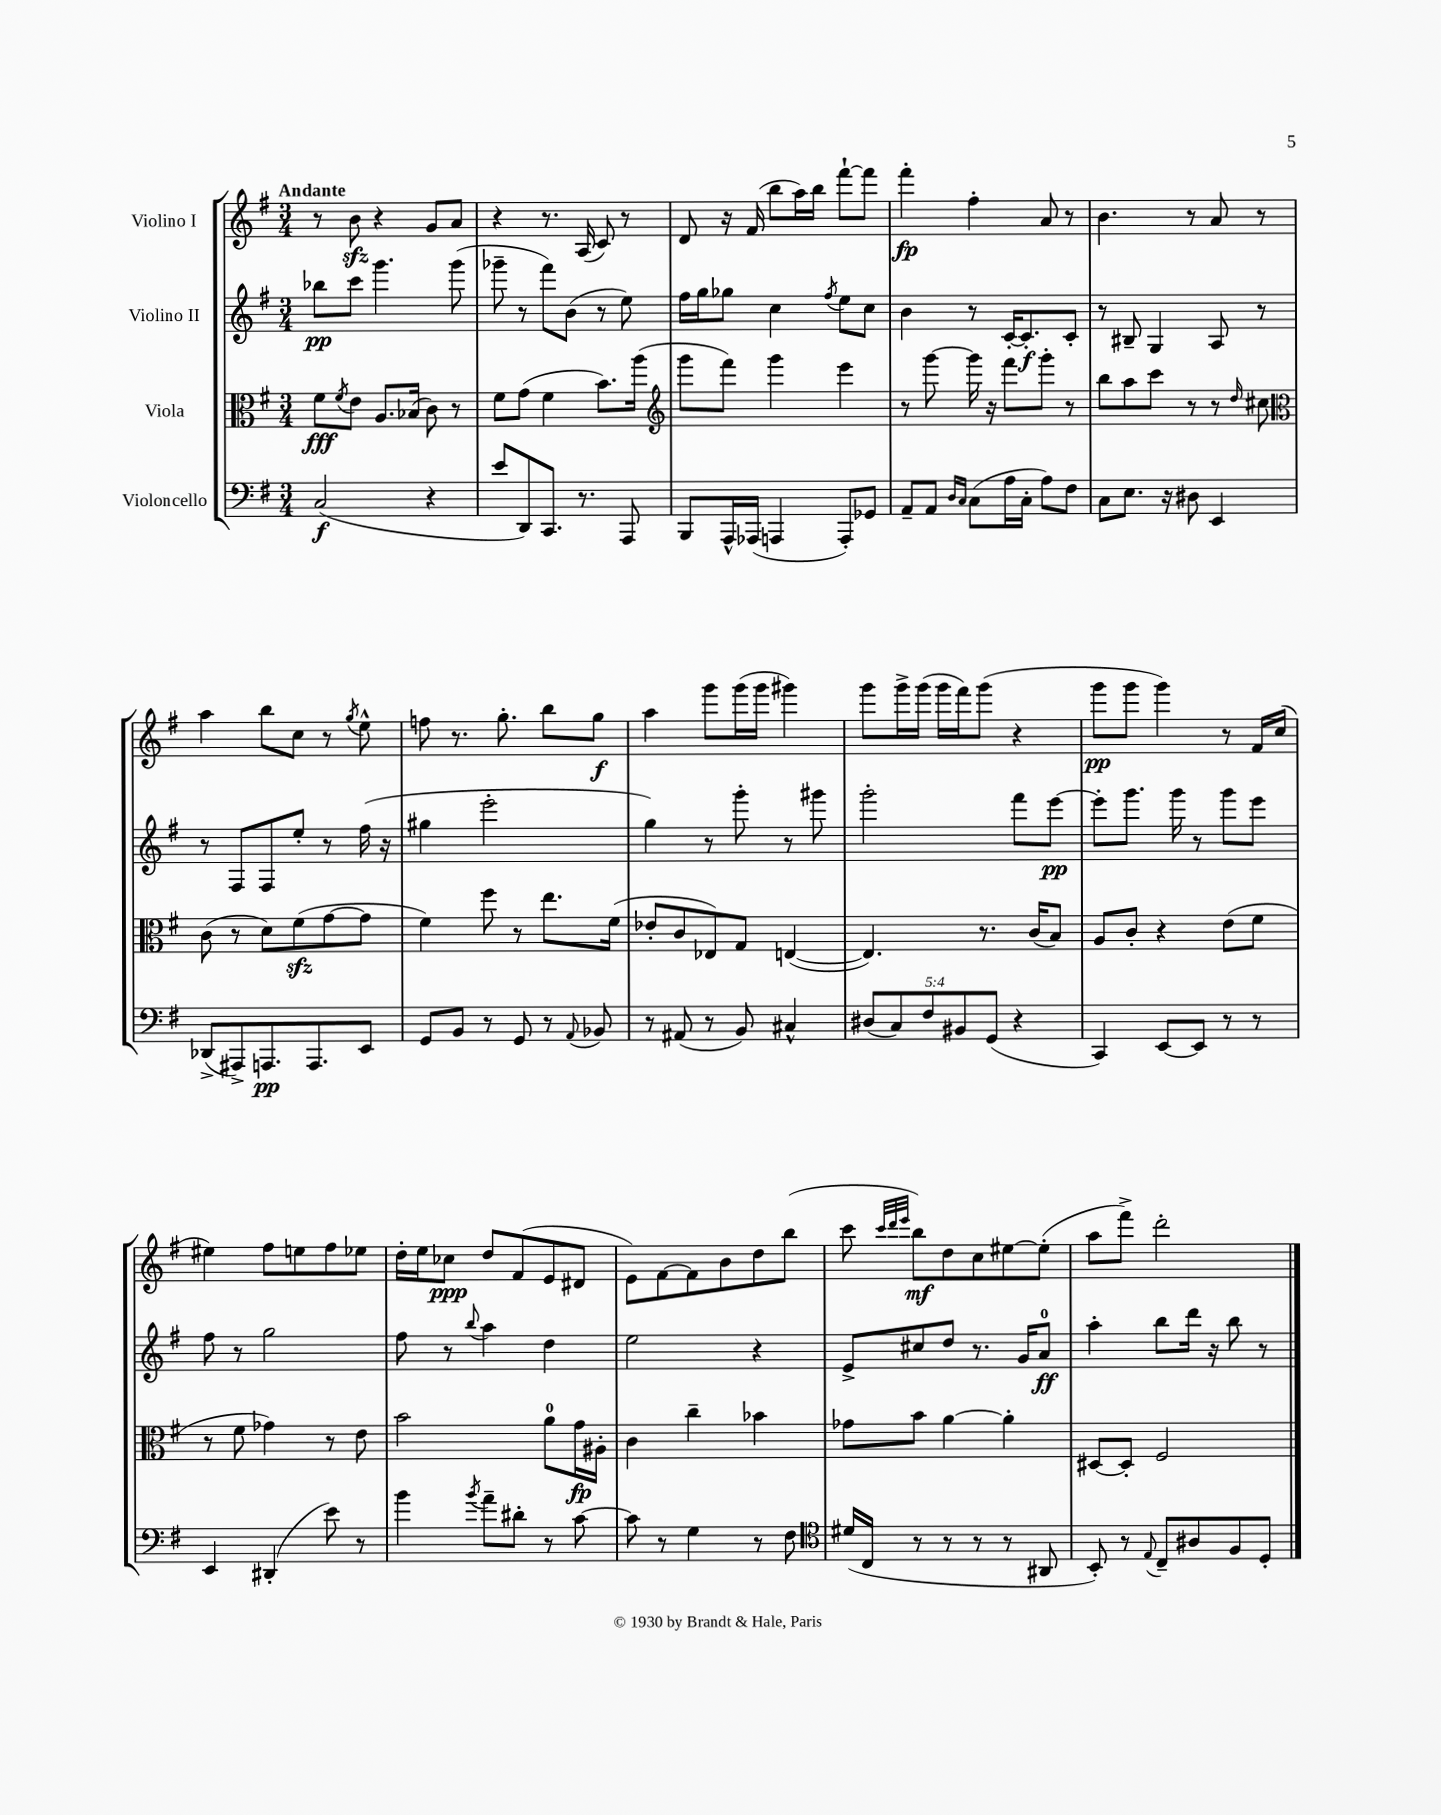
<<
\new StaffGroup <<
\new Staff = "s0" \with { instrumentName = "Violino I" } {
    \clef treble \key g \major \numericTimeSignature \time 3/4 \tempo "Andante"
    r8 b'8\sfz r4 g'8 a'8 |
    r4 r8. a16( c'8) r8 |
    d'8 r16 fis'16( b''8 a''16) b''16 fis'''8~-! fis'''8 |
    fis'''4-.\fp fis''4-. a'8 r8 |
    b'4. r8 a'8 r8 |
    a''4 b''8 c''8 r8 \acciaccatura { g''8 } e''8-^ |
    f''8 r8. g''8.-. b''8 g''8\f |
    a''4 g'''8 g'''16( g'''16 gis'''4) |
    g'''8 g'''16-> g'''16( g'''16 fis'''16) g'''8( r4 |
    g'''8\pp g'''8 g'''4) r8 fis'16 c''16( |
    eis''4) fis''8 e''8 fis''8 ees''8 |
    d''16-. e''16 ces''8\ppp d''8 fis'8( e'8 dis'8 |
    e'8) fis'8~ fis'8 b'8 d''8 b''8( |
    c'''8 \grace { c'''32 d'''32 e'''32 } b''8\mf) d''8 c''8 eis''8~ eis''8-.( |
    a''8 fis'''8->) d'''2-. \bar "|." |
}
\new Staff = "s1" \with { instrumentName = "Violino II" } {
    \clef treble \key g \major \numericTimeSignature \time 3/4
    bes''8\pp c'''8 g'''4. g'''8( |
    ges'''8-- r8 fis'''8) b'8( r8 e''8) |
    fis''16 g''16 ges''8 c''4 \acciaccatura { fis''8 } e''8 c''8 |
    b'4 r8 c'16~-. c'8.-.\f c'8-. |
    r8 bis8-- g4 a8 r8 |
    r8 fis8 fis8 e''8-. r8 fis''16( r16 |
    gis''4 e'''2-. |
    g''4) r8 g'''8-. r8 gis'''8 |
    g'''2-. fis'''8 e'''8~\pp |
    e'''8-. g'''8. g'''16 r8 g'''8 e'''8 |
    fis''8 r8 g''2 |
    fis''8 r8 \appoggiatura { b''8 } a''4 d''4 |
    e''2 r4 |
    e'8-> cis''8 d''8 r8. g'16 a'8-0\ff |
    a''4-. b''8 d'''16 r16 b''8 r8 \bar "|." |
}
\new Staff = "s2" \with { instrumentName = "Viola" } {
    \clef alto \key g \major \numericTimeSignature \time 3/4
    fis'8\fff \acciaccatura { fis'8 } e'8 a8. bes16( c'8) r8 |
    fis'8 g'8( fis'4 b'8.) a''16( |
    \clef treble g'''8 fis'''8) g'''4 e'''4 |
    r8 g'''8~ g'''16 r16 fis'''8 g'''8-. r8 |
    b''8 a''8 c'''8 r8 r8 \grace { d''16 } cis''8 |
    \clef alto c'8( r8 d'8) fis'8\sfz( g'8~ g'8 |
    fis'4) fis''8 r8 e''8. fis'16( |
    ees'8-. c'8 ees8) g8 e4~( |
    e4.) r8. c'16( b8) |
    a8 c'8-. r4 e'8( fis'8 |
    r8 fis'8 ges'4) r8 e'8 |
    b'2 a'8-0 g'16\fp ais16-. |
    c'4 c''4-- bes'4 |
    ges'8 b'8 a'4~ a'4-. |
    dis8~ dis8-. fis2 \bar "|." |
}
\new Staff = "s3" \with { instrumentName = "Violoncello" } {
    \clef bass \key g \major \numericTimeSignature \time 3/4 \override Staff.TupletNumber.text = #tuplet-number::calc-fraction-text
    c2\f( r4 |
    e'8 d,8) c,8. r8. a,,8 |
    b,,8 a,,16-^ aes,,16( a,,4 a,,8-.) ges,8 |
    a,8-- a,8 \grace { d16 c16 } c8( a16 c16-. a8) fis8 |
    c8 e8. r16 dis8 e,4 |
    des,8->( ais,,8->) a,,8.\pp a,,8. e,8 |
    g,8 b,8 r8 g,8 r8 \appoggiatura { a,8 } bes,8 |
    r8 ais,8( r8 b,8) cis4-^ |
    \tuplet 5/4 { dis8( c8) fis8 bis,8 g,8( } r4 |
    c,4) e,8~ e,8 r8 r8 |
    e,4 dis,4-.( e'8) r8 |
    b'4 \acciaccatura { b'8 } a'8-- dis'8-. r8 c'8~ |
    c'8 r8 g4 r8 fis8 |
    \clef tenor dis'16( c16 r8 r8 r8 r8 ais,8 |
    b,8-.) r8 \appoggiatura { e8 } c8-- ais8 fis8 d8-. \bar "|." |
}
>>
>>
\layout { \context { \Score \remove "Bar_number_engraver" } }
